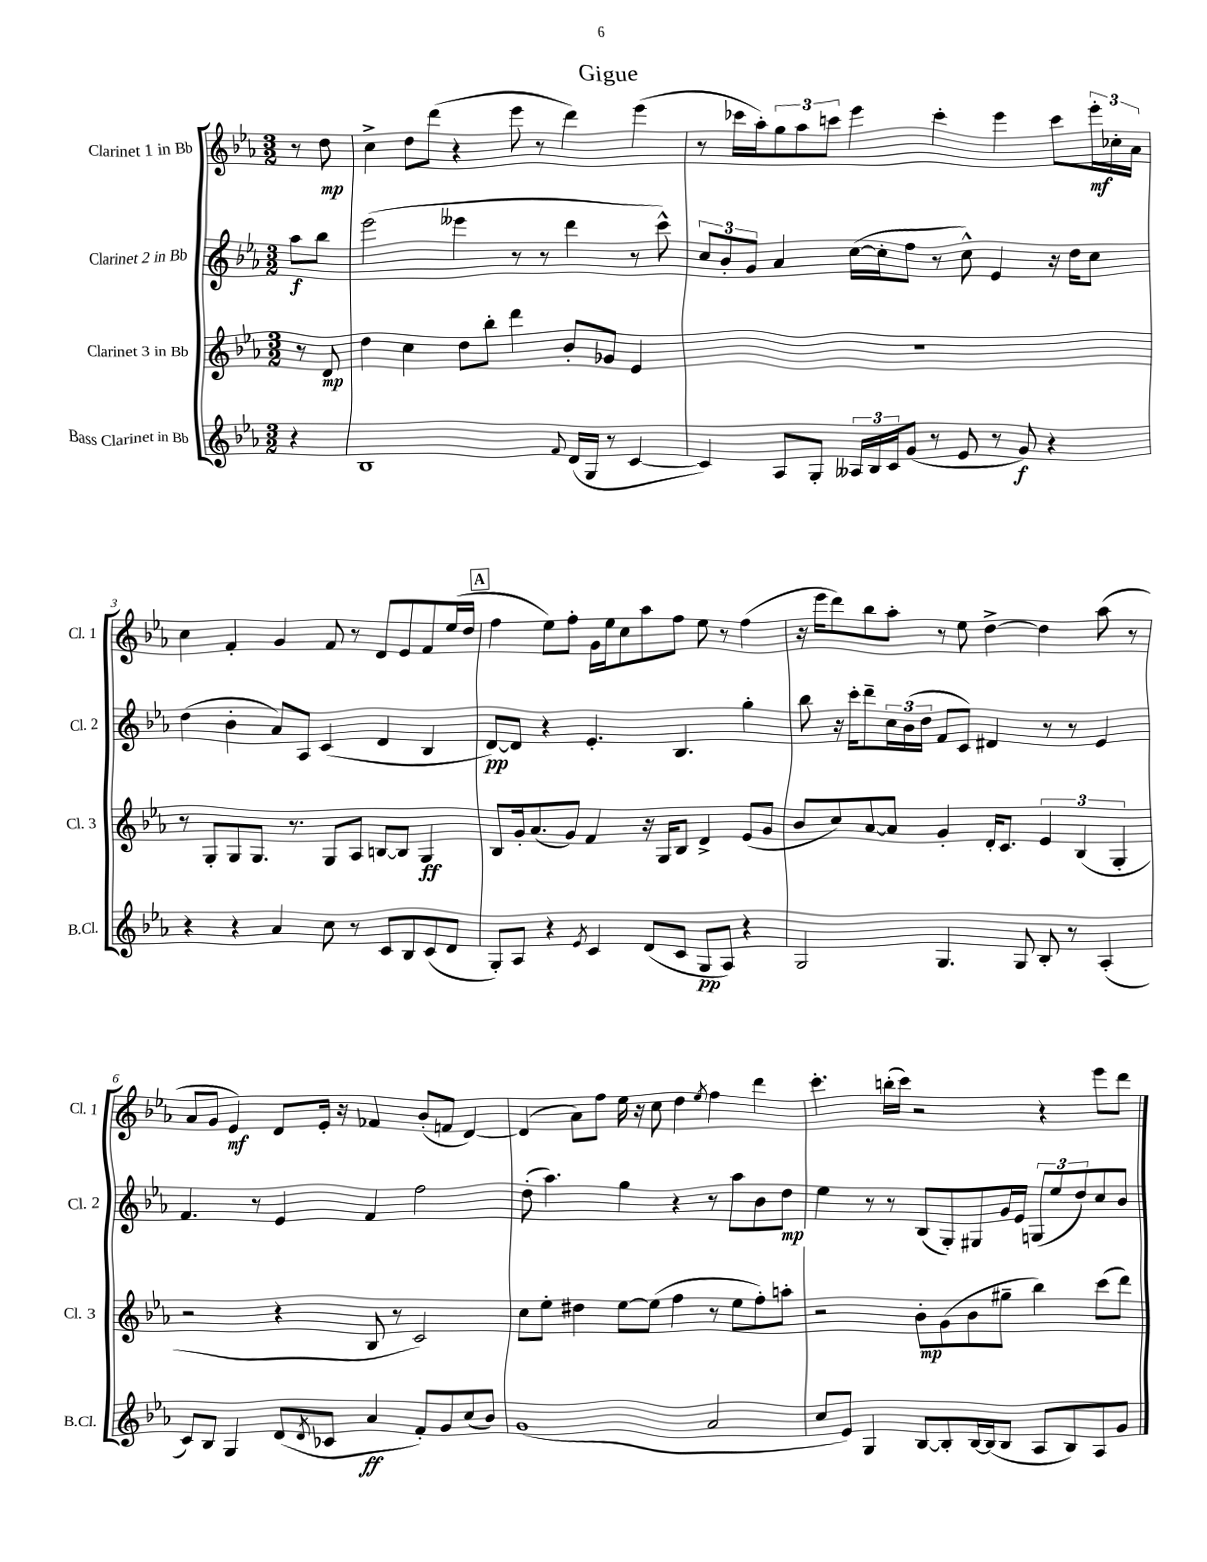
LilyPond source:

\header { title = "Gigue" }
<<
\new StaffGroup <<
\new Staff = "s0" \with { instrumentName = "Clarinet 1 in Bb" shortInstrumentName = "Cl. 1" } {
    \clef treble \key ees \major \numericTimeSignature \time 3/2 \partial 4
    r8 d''8\mp |
    c''4-> d''8 d'''8( r4 ees'''8 r8 d'''4) ees'''4( |
    r8 ces'''16 aes''16-.) \tuplet 3/2 { g''8 aes''8 c'''8 } ees'''4 c'''4-. ees'''4 c'''8 \tuplet 3/2 { ees'''16-.\mf ces''16-. aes'16 } |
    c''4 f'4-. g'4 f'8 r8 d'8 ees'8 f'8 ees''16( d''16 |
    \mark \markup { \box "A" } f''4 ees''8) f''8-. g'16 ees''16 c''8 aes''8 f''8 ees''8 r8 f''4( |
    r16 ees'''16 d'''8) bes''8 aes''8-. r8 ees''8 d''4~-> d''4 aes''8( r8 |
    aes'8 g'8 ees'4\mf) d'8 ees'16-. r16 fes'4 bes'8-.( f'8 d'4~) |
    d'4( aes'8) f''8 ees''16 r16 c''8 d''4 \acciaccatura { ees''8 } f''4 d'''4 |
    c'''4.-. b''16-.( c'''16) r2 r4 ees'''8 d'''8 \bar "|." |
}
\new Staff = "s1" \with { instrumentName = "Clarinet 2 in Bb" shortInstrumentName = "Cl. 2" } {
    \clef treble \key ees \major \numericTimeSignature \time 3/2 \partial 4
    aes''8\f bes''8 |
    ees'''2( eeses'''4 r8 r8 d'''4 r8 c'''8-^) |
    \tuplet 3/2 { c''8 bes'8-. g'8 } aes'4 c''16~( c''16-. f''8 r8 c''8-^) ees'4 r16 d''16 c''8 |
    d''4( bes'4-. aes'8) aes8 c'4( d'4 bes4 |
    \mark \markup { \box "A" } d'8~\pp) d'8 r4 ees'4.-. bes4. g''4-. |
    bes''8 r16 c'''16-. d'''8-- \tuplet 3/2 { c''16 bes'16( d''16 } f'8 c'8) dis'4 r8 r8 ees'4 |
    f'4. r8 ees'4 f'4 f''2 |
    d''8-.( aes''4.) g''4 r4 r8 aes''8 bes'8 d''8\mp |
    ees''4 r8 r8 bes8( g8-.) gis8 g'16 ees'16 \tuplet 3/2 { g8( ees''8 d''8) } c''8 bes'8 \bar "|." |
}
\new Staff = "s2" \with { instrumentName = "Clarinet 3 in Bb" shortInstrumentName = "Cl. 3" } {
    \clef treble \key ees \major \numericTimeSignature \time 3/2 \partial 4
    r8 d'8\mp |
    d''4 c''4 d''8 bes''8-. d'''4 bes'8-. ges'8 ees'4 |
    R1. |
    r8 g8-. g8 g8. r8. g8 aes8 b8~ b8 g4\ff |
    \mark \markup { \box "A" } bes8 g'16-. aes'8.( g'8) f'4 r16 g16 bes8 d'4-> ees'8( g'8 |
    bes'8 c''8) aes'8~ aes'8 g'4-. d'16-. c'8. \tuplet 3/2 { ees'4 bes4( g4-. } |
    r2 r4 bes8 r8 c'2) |
    c''8 ees''8-. dis''4 ees''8~ ees''8( f''4 r8 ees''8 f''8-.) a''8-. |
    r2 bes'8-.\mp g'8( bes'8 gis''8-- bes''4) c'''8( d'''8) \bar "|." |
}
\new Staff = "s3" \with { instrumentName = "Bass Clarinet in Bb" shortInstrumentName = "B.Cl." } {
    \clef treble \key ees \major \numericTimeSignature \time 3/2 \partial 4
    r4 |
    bes1 \appoggiatura { f'8 } d'16( g16 r8 c'4~ |
    c'4) aes8 g8-. \tuplet 3/2 { aeses16 bes16 c'16 } g'8( r8 ees'8 r8 g'8\f) r4 |
    r4 r4 aes'4 c''8 r8 c'8 bes8 c'8( d'8 |
    \mark \markup { \box "A" } g8-.) aes8 r4 \acciaccatura { ees'8 } c'4 d'8( c'8 g8\pp aes8) r4 |
    g2 g4. g8 bes8-. r8 aes4-.( |
    c'8) bes8 g4 d'8( \acciaccatura { d'8 } ces'8 aes'4\ff f'8-.) g'8 c''8( bes'8) |
    g'1( aes'2 |
    c''8 ees'8) g4 bes8~ bes8-. bes16~ bes16( bes8 aes8 bes8) aes8 g'8 \bar "|." |
}
>>
>>
